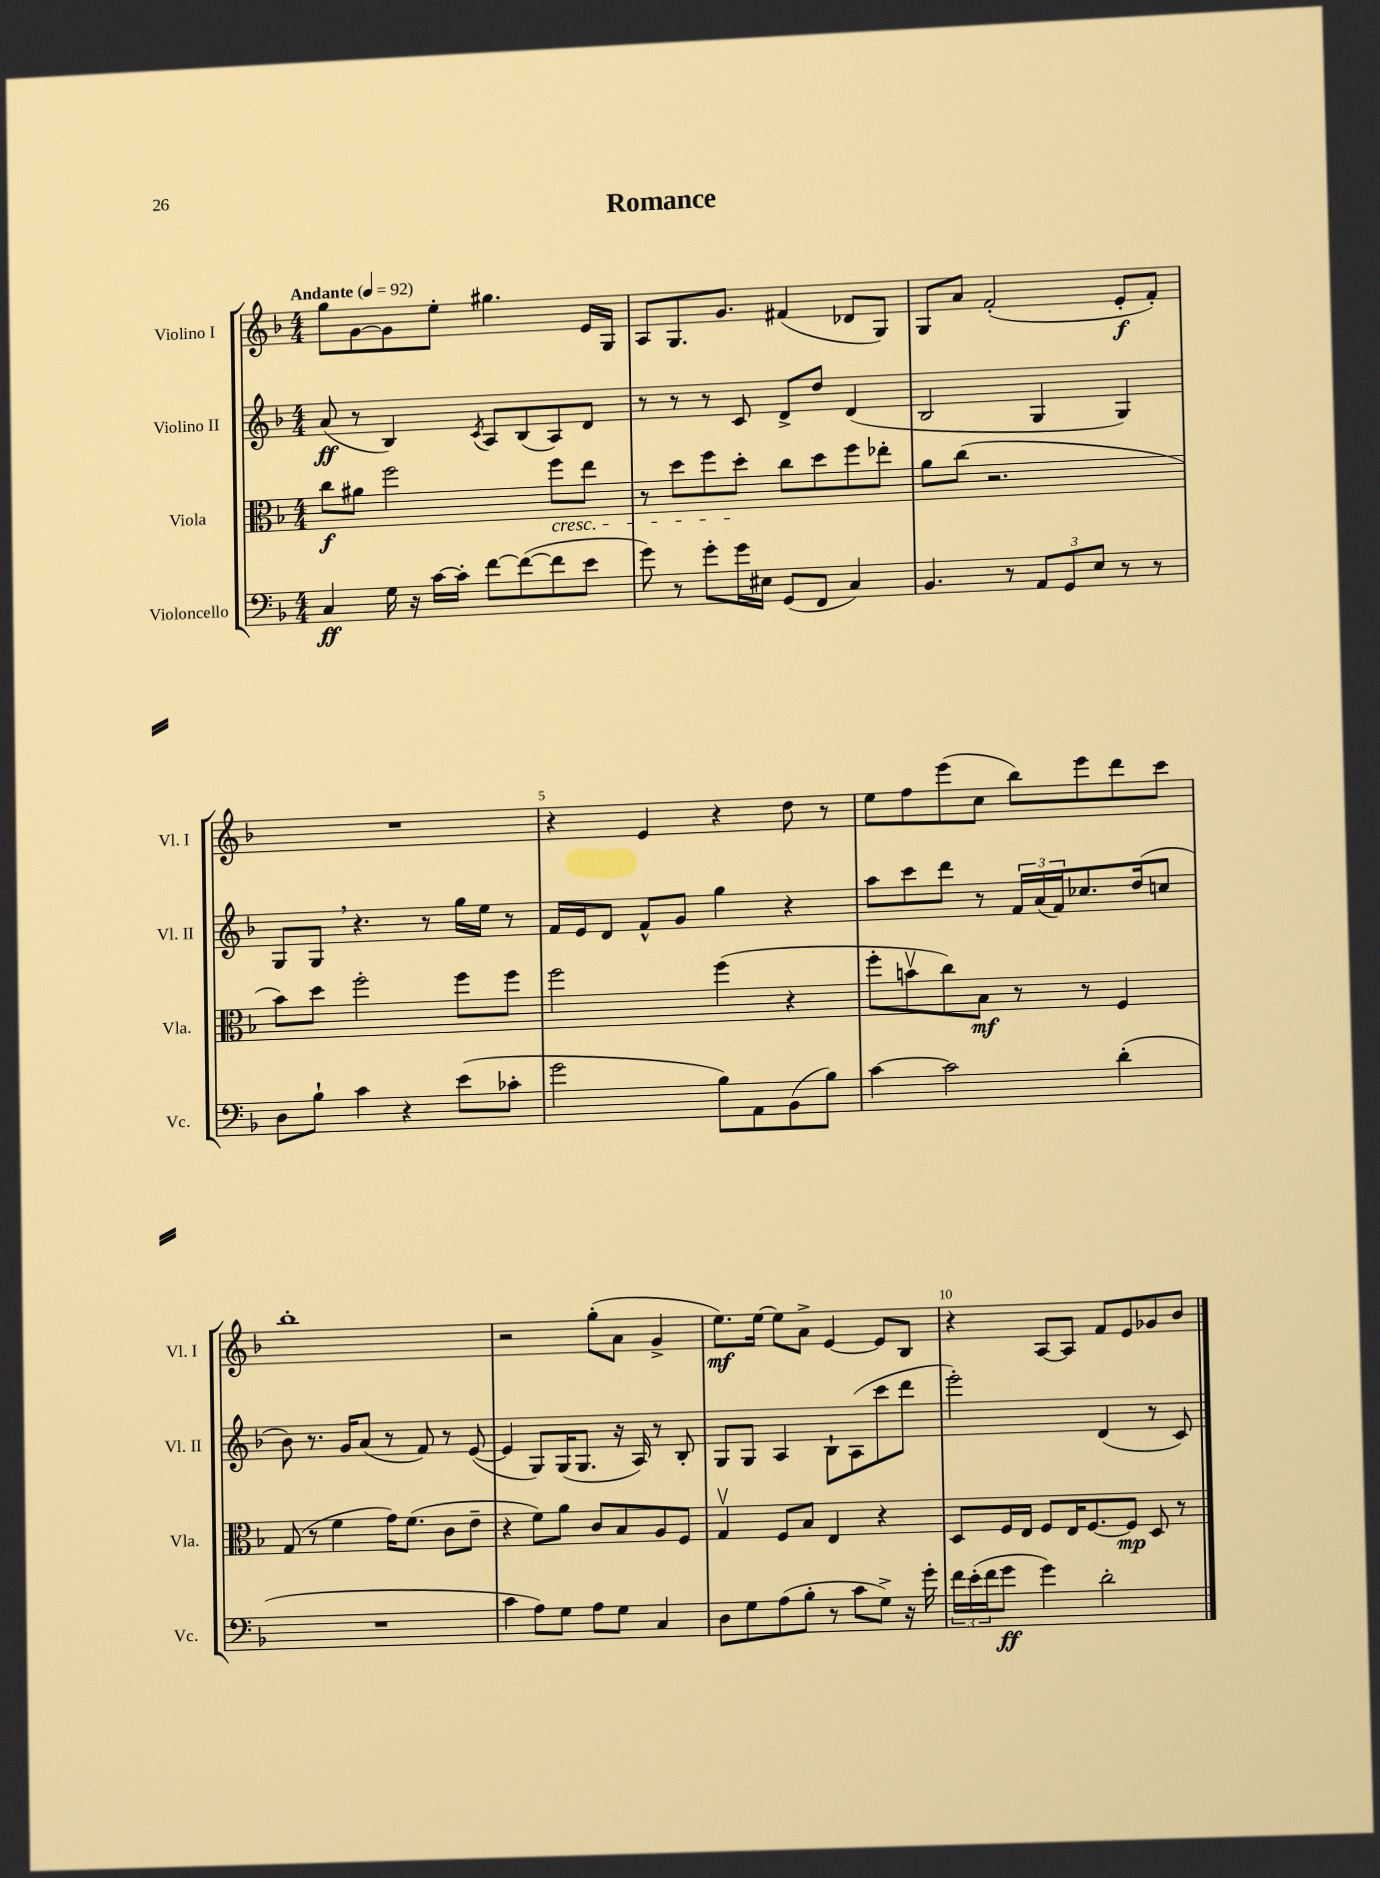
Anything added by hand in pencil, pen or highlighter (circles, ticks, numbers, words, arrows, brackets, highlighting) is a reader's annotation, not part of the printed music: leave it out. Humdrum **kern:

**kern	**kern	**kern	**kern
*staff4	*staff3	*staff2	*staff1
*clefF4	*clefC3	*clefG2	*clefG2
*k[b-]	*k[b-]	*k[b-]	*k[b-]
*M4/4	*M4/4	*M4/4	*M4/4
*MM92	*MM92	*MM92	*MM92
4C	8cc	(8a	8gg
.	8a#	8r	[8g
16G	2ff	4B-)	8g]
16r	.	.	.
[16c	.	.	8ee'
16c']	.	.	.
.	.	8qc	.
[8f	.	8A	4.gg#
(8f_	.	(8B-	.
8f]	8ff	8A)	.
8e	8ee	8d	16e
.	.	.	16G
=	=	=	=
8g)	8r	8r	8A
8r	8dd	8r	8.G
8g'	8ff	8r	.
.	.	.	8.g
16g	8dd'	8c	.
16E#	.	.	.
(8GG	8cc	8d^	(4f#
8FF	8dd	8dd	.
4C)	8ff	(4d	8d-
.	8ee-'	.	8G)
=	=	=	=
4.BB-	8a	2B-	8G
.	(8cc	.	8a
.	2.r	.	(2f'
8r	.	.	.
12AA	.	4G	.
12GG	.	.	.
12E	.	.	.
8r	.	4G)	8e'
8r	.	.	8f')
=	=	=	=
8D	8b-)	8G	1r
8B-`	8dd	8G	.
4c	2ff'	4.r	.
4r	.	.	.
.	.	8r	.
(8e	8ff	16gg	.
.	.	16ee	.
8c-'	8ff	8r	.
=	=	=	=
2g	2ff	16f	4r
.	.	16e	.
.	.	8d	.
.	.	8f^^	4e
.	.	8g	.
8B-)	(4ff	4gg	4r
8AA	.	.	.
(8BB-	4r	4r	8dd
8B-)	.	.	8r
=	=	=	=
[4c	8ff'	8aa	8ee
.	8bv	8ccc	8ff
2c]	8cc)	8ddd	(8eee
.	8B-	8r	8cc
.	8r	24f	8bb-)
.	.	(24a	.
.	.	24f)	.
.	8r	8.cc-	8eee
(4d'	4F	.	8ddd
.	.	(16dd	.
.	.	8cc	8ccc
=	=	=	=
1r	(8G	8b-)	1bb-'
.	8r	8.r	.
.	4f	.	.
.	.	16g	.
.	.	(8a	.
.	16g)	8r	.
.	(8.f	.	.
.	.	8f)	.
.	8c	8r	.
.	8e~	([8e	.
=	=	=	=
4c	4r	4e]	2r
8A)	8f)	8G)	.
8G	8a	(16G	.
.	.	8.G	.
8A	8c	.	(8gg'
8G	8B-	16r	8a
.	.	16A)	.
4C	8A	8r	4g^
.	8F	8B-'	.
=	=	=	=
8D	4Gv	8G	8.ee)
8G	.	8G	.
.	.	.	[16ee
(8A	8F	4A	8ee]
8B-'	8B-	.	8a^
8r	4E	8B-`	[4e
8c	.	(8A	.
8G^)	4r	8ccc	8e]
16r	.	8ddd	8B-
16g'	.	.	.
=	=	=	=
24f	8D	2eee')	4r
(24e'	.	.	.
24f	.	.	.
8g	16F	.	.
.	16E	.	.
4g)	8F	.	[8A
.	16E	.	8A]
.	[8.F	.	.
2d'	.	(4d	8f
.	8F]	.	8e
.	8D	8r	8g-
.	8r	8c)	8b-
==	==	==	==
*-	*-	*-	*-
